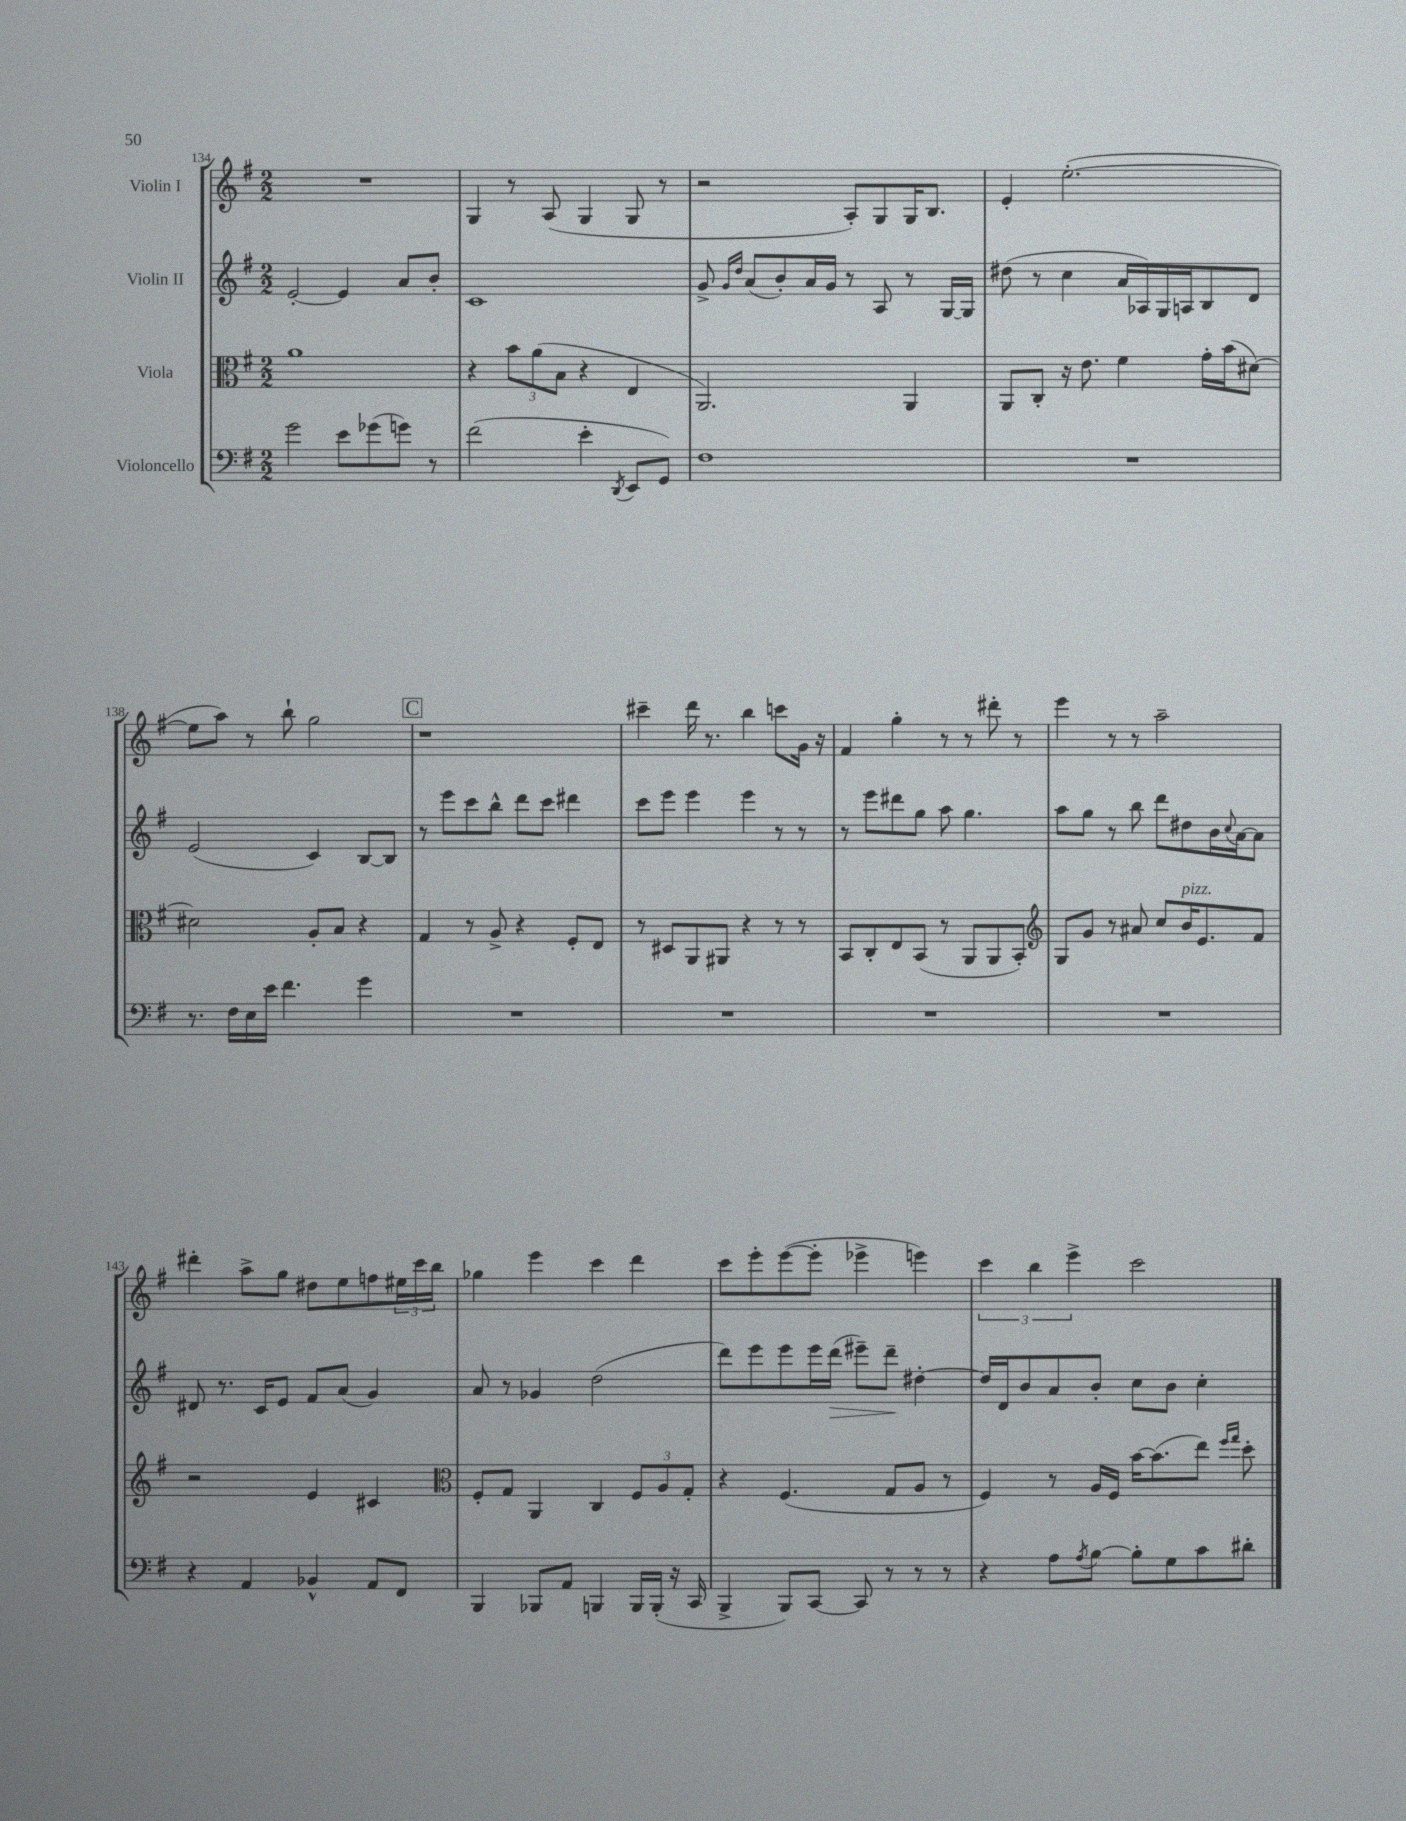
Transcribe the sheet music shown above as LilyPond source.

<<
\new StaffGroup <<
\new Staff = "s0" \with { instrumentName = "Violin I" } {
    \clef treble \key g \major \numericTimeSignature \time 2/2
    R1 |
    g4 r8 a8( g4 g8 r8 |
    r2 a8-.) g8 g16 b8. |
    e'4-. e''2.~-.( |
    e''8 a''8) r8 b''8-! g''2 |
    \mark \markup { \box "C" } r1 |
    cis'''4-- d'''16 r8. b''4 c'''8 g'16 r16 |
    fis'4 g''4-. r8 r8 dis'''8-. r8 |
    e'''4 r8 r8 a''2-- |
    dis'''4-. a''8-> g''8 dis''8 e''8 f''8 \tuplet 3/2 { eis''16 c'''16 b''16 } |
    ges''4 e'''4 c'''4 d'''4 |
    c'''8 e'''8-. e'''8~( e'''8-. ees'''4-> e'''4) |
    \tuplet 3/2 { c'''4 b''4 e'''4-> } c'''2 \bar "|." |
}
\new Staff = "s1" \with { instrumentName = "Violin II" } {
    \clef treble \key g \major \numericTimeSignature \time 2/2
    e'2~-. e'4 a'8 b'8-. |
    c'1 |
    g'8-> \grace { g'16 d''16 } a'8( b'8-.) a'16 g'16 r8 a8 r8 g16~ g16 |
    dis''8( r8 c''4 a'16 aes16) g16 a16 b8 d'8 |
    e'2( c'4) b8~ b8 |
    \mark \markup { \box "C" } r8 e'''8 c'''8 b''8-^ d'''8 c'''8 dis'''4 |
    c'''8 e'''8 e'''4 e'''4 r8 r8 |
    r8 e'''8 dis'''8 g''8 a''8 g''4. |
    a''8 g''8 r8 b''8 d'''8 dis''8 b'16 \appoggiatura { c''8 } a'16~ a'8 |
    dis'8 r8. c'16 e'8 fis'8 a'8( g'4) |
    a'8 r8 ges'4 d''2( |
    d'''8) e'''8 e'''8 e'''16 d'''16\>( eis'''8--) d'''8--\! dis''4~-. |
    dis''16 d'16 b'8 a'8 b'8-. c''8 b'8 c''4-. \bar "|." |
}
\new Staff = "s2" \with { instrumentName = "Viola" } {
    \clef alto \key g \major \numericTimeSignature \time 2/2
    a'1 |
    r4 \tuplet 3/2 { b'8 a'8( b8 } r4 e4 |
    a,2.) a,4 |
    a,8 c8-. r16 e'8. fis'4 g'16-. b'16( dis'8~) |
    dis'2 a8-. b8 r4 |
    \mark \markup { \box "C" } g4 r8 a8-> r4 fis8-. e8 |
    r8 dis8 a,8 ais,8 r4 r8 r8 |
    b,8 c8-. e8 b,8( r8 a,8 a,8 b,8-.) |
    \clef treble g8 g'8 r8 ais'8 c''8 b'16^\markup { \italic "pizz." } e'8. fis'8 |
    r2 e'4 cis'4 |
    \clef alto fis8-. g8 a,4 c4 \tuplet 3/2 { fis8 a8 g8-. } |
    r4 fis4.( g8 a8 r8 |
    fis4) r8 a16 fis16 b'16~ b'8.( e''8) \grace { fis''16 g''16 } d''8-. \bar "|." |
}
\new Staff = "s3" \with { instrumentName = "Violoncello" } {
    \clef bass \key g \major \numericTimeSignature \time 2/2
    g'2 e'8 ges'8( g'8) r8 |
    fis'2( e'4-. \acciaccatura { d,8 } e,8 g,8) |
    fis1 |
    R1 |
    r8. fis16 e16 e'16 fis'4. g'4 |
    \mark \markup { \box "C" } R1 |
    R1 |
    R1 |
    R1 |
    r4 a,4 bes,4-^ a,8 fis,8 |
    b,,4 bes,,8 a,8 b,,4 b,,16 b,,16-.( r16 c,16 |
    b,,4-> b,,8) c,8~ c,8 r8 r8 r8 |
    r4 a8 \acciaccatura { a8 } b8~ b8-. g8 c'8 dis'8-. \bar "|." |
}
>>
>>
\layout { \context { \Score currentBarNumber = #134 } }
